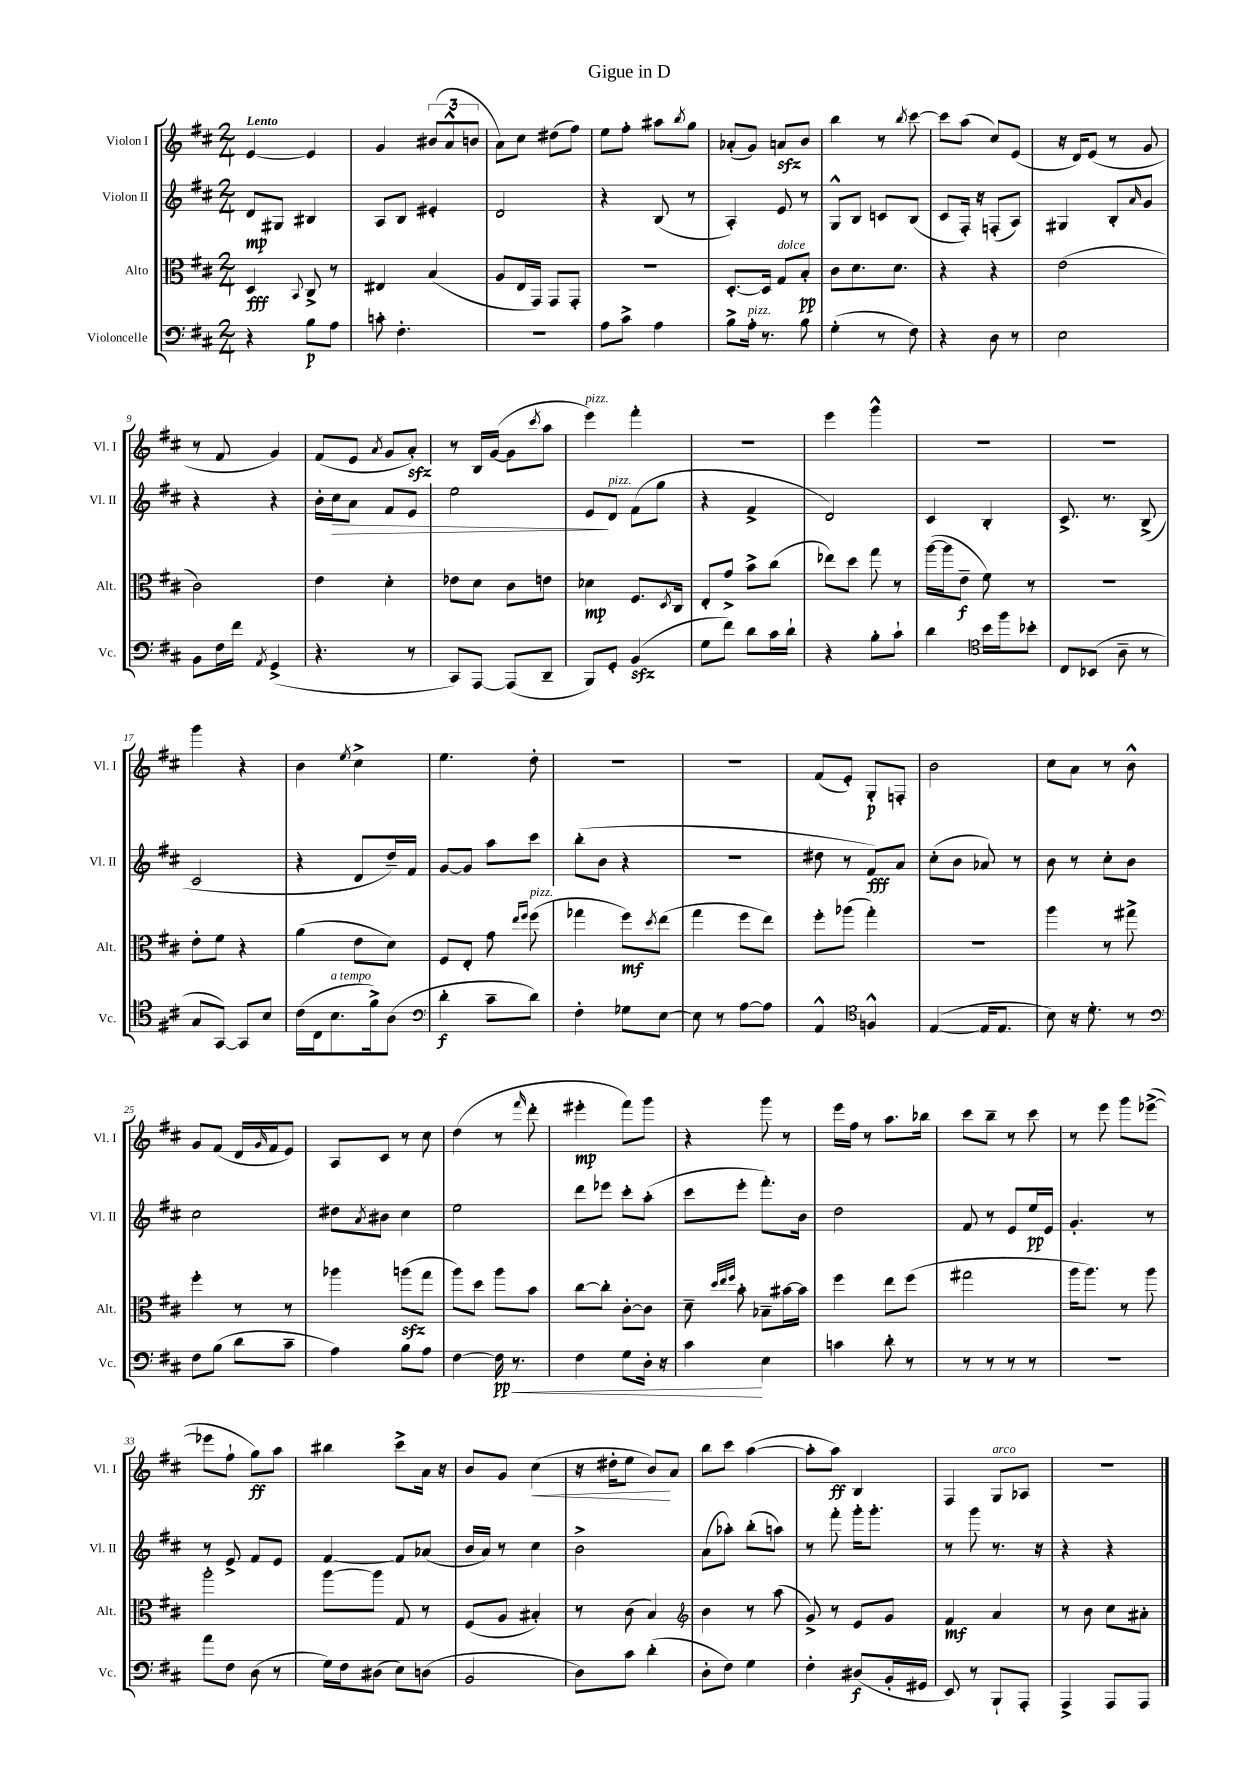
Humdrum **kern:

**kern	**kern	**kern	**kern
*staff4	*staff3	*staff2	*staff1
*clefF4	*clefC3	*clefG2	*clefG2
*k[f#c#]	*k[f#c#]	*k[f#c#]	*k[f#c#]
*M2/4	*M2/4	*M2/4	*M2/4
4r	4D	8d	[4e
.	.	8G#	.
.	8qqBB	.	.
8B	8C#^	4B#	4e]
8A	8r	.	.
=	=	=	=
8c'	4E#	8A	4g
4.F#'	.	8B	.
.	(4B	4e#'	(12b#
.	.	.	12a^^
.	.	.	12b
=	=	=	=
2r	8A	2d	8a)
.	16E	.	8cc#
.	16GG)	.	.
.	8GG	.	(8dd#
.	8GG'	.	8ff#)
=	=	=	=
8A	2r	4r	8ee
8c#^	.	.	8ff#'
4A	.	(8B	8aa#
.	.	.	8qbb
.	.	8r	8gg
=	=	=	=
8B^	[8.D'	4A')	(8a-'
16A'	.	.	8g)
8.r	16D]	.	.
.	8G	8e	8a
8B	8B'	8r	8b
=	=	=	=
(4G'	8c#	8G^^	4bb
.	8.d	8B	.
8r	.	8c	8r
.	8.d	.	.
.	.	.	8qbb
8F#)	.	(8B	[8ccc#
=	=	=	=
4r	4r	8c#	8ccc#]
.	.	16F#')	(8aa
.	.	16r	.
8D	4r	(8F'	8cc#)
8r	.	8A)	(8e
=	=	=	=
2E	(2e	4G#	16r
.	.	.	16d)
.	.	.	(8e
.	.	8B'	8r
.	.	16qqa	.
.	.	8g	8g
=	=	=	=
8BB	2c#)	4r	8r
16F#	.	.	8f#
16f#	.	.	.
8qAA	.	.	.
(4GG^	.	4r	4g)
=	=	=	=
4.r	4e	16b'	(8f#
.	.	16cc#	.
.	.	8a	8e
.	.	.	8qa
.	4d'	8f#	8g
8r	.	8e	8a')
=	=	=	=
8CC#)	8e-	2ee	8r
[8AAA	8d	.	16B
.	.	.	([16g
(8AAA]	8c#	.	8g]
.	.	.	8qccc#
8DD~	8e	.	8aa
=	=	=	=
8BBB)	4d-	8e	4eee)
8GG'	.	8d	.
(4BB	8.F#	(8f#	4fff#'
.	.	8gg	.
.	8qD	.	.
.	16C#	.	.
=	=	=	=
8G	8E'	4r	2r
8f#)	8g^	.	.
8d	8b^	4f#^	.
16c#	(8cc#	.	.
16d`	.	.	.
=	=	=	=
4r	8ee-)	2d)	4eee
.	8dd	.	.
8B'	8gg	.	4ggg^^
8c#`	8r	.	.
=	=	=	=
4d	([16aa	4c#	2r
.	16aa]	.	.
.	8e~	.	.
*clefC4	*	*	*
16b	8f#)	4B'	.
16ff#	.	.	.
8b-'	8r	.	.
=	=	=	=
8C#	2r	8.c#^	2r
(8BB-	.	.	.
.	.	8.r	.
8A~	.	.	.
8r	.	(8B^	.
=	=	=	=
8G	8e'	2c#	4ggg
[8GG)	8f#	.	.
8GG]	4r	.	4r
8B	.	.	.
=	=	=	=
(16c#	(4a	4r	4b
16C#	.	.	.
8.B	.	.	.
.	.	.	8qee
.	8e	8d	4cc#^
16f#^)	.	.	.
(8A	8d)	16dd~)	.
.	.	16f#	.
=	=	=	=
*clefF4	*	*	*
4d'	8F#	[8g	4.ee
.	8E'	8g]	.
8c#~	8g	8aa	.
.	16qqee	.	.
.	16qqff#	.	.
8d)	(8ff#	8ccc#	8dd'
=	=	=	=
4F#'	4gg-	(8bb'	2r
.	.	8b	.
8G-	8ff#)	4r	.
.	8qdd	.	.
[8E	(8ee	.	.
=	=	=	=
8E]	4gg	2r	2r
8r	.	.	.
[8A	8ff#	.	.
8A]	8ee)	.	.
=	=	=	=
4AA^^	8ff#'	8dd#	(8f#
.	(8aa-	8r	8e')
*clefC4	*	*	*
4F^^	4gg')	8f#)	8G'
.	.	8a	8F'
=	=	=	=
([4E	2r	(8cc#'	2b
.	.	8b	.
16E]	.	8a-)	.
8.E	.	.	.
.	.	8r	.
=	=	=	=
8B)	4aa	8b	8cc#
16r	.	8r	8a
8.d'	.	.	.
.	8r	8cc#'	8r
8r	8gg#^	8b	8b^^
=	=	=	=
*clefF4	*	*	*
8F#	4ff#'	2cc#	8g
(8B	.	.	(8f#
8d	8r	.	16d
.	.	.	16qqg
.	.	.	16f#
8c#~	8r	.	8e)
=	=	=	=
4A)	4aa-	8dd#	8A
.	.	8qa	.
.	.	8b#	8c#
8B	(8aa	4cc#	8r
8A	8gg	.	8cc#
=	=	=	=
[4F#	8aa)	2ee	(4dd
.	8dd	.	.
16F#]	8aa	.	8r
8.r	.	.	.
.	.	.	16qqfff#
.	8b	.	8ddd'
=	=	=	=
4F#	[8cc#	8ddd	4eee#'
.	8cc#']	8eee-	.
8G	[8c#'	8ccc#'	8fff#)
16D'	8c#]	(8aa'	8ggg
16r	.	.	.
=	=	=	=
4c#	8d~	8ccc#	4r
.	32qqdd	.	.
.	32qqee	.	.
.	32qqff#	.	.
.	8b'	8eee'	.
4E	8B-~	8.fff#')	8ggg
.	[16b#	.	8r
.	16b#]	16b	.
=	=	=	=
4c	4ff#	2dd	16eee
.	.	.	16ff#
.	.	.	8r
8d'	8ee	.	8.aa
8r	(8ff#	.	.
.	.	.	16bb-
=	=	=	=
8r	2gg#	8f#	8ccc#
8r	.	8r	8bb~
8r	.	8e	8r
8r	.	16ee	8ccc#
.	.	16e	.
=	=	=	=
2r	16aa	4.g'	8r
.	8.aa)	.	.
.	.	.	8eee
.	8r	.	8ggg
.	8aa	8r	([8eee-^
=	=	=	=
8a	2aa'	8r	8eee-]
8F#	.	8e^	8ff#`
(8D	.	8f#	8gg)
8r	.	8e	8aa
=	=	=	=
16G)	[8aa	[4f#	4bb#
16F#	.	.	.
(8D#	8aa]	.	.
8E)	8G	8f#]	8ccc#^
(8D	8r	(8a-	16a
.	.	.	16r
=	=	=	=
2BB	(8F#	16b	8b
.	.	16a)	.
.	8A	8r	8g
.	4B#')	4cc#	(4cc#
=	=	=	=
8D)	8r	2b^	16r
.	.	.	16dd#'
8c#	(8c#	.	8ee
(4d'	4B)	.	8b)
.	.	.	8a
=	=	=	=
*	*clefG2	*	*
8D'	4b	(8a	8bb
8F#)	.	8aa-')	8ccc#
4G	8r	(8bb'	([4aa
.	(8aa	8aa)	.
=	=	=	=
4F#'	8g^)	8r	8aa']
.	8r	8fff#'	8aa)
(8D#	8e	16ggg'	4B
.	.	8.ggg'	.
16BB'	8g	.	.
16GG#	.	.	.
=	=	=	=
8EE)	4f#	8r	4F#
8r	.	8ggg	.
8BBB`	4a	8.r	8G
8AAA'	.	.	8A-
.	.	16r	.
=	=	=	=
4AAA^	8r	4r	2r
.	8b	.	.
8AAA	8cc#	4r	.
8AAA	8a#'	.	.
==	==	==	==
*-	*-	*-	*-
